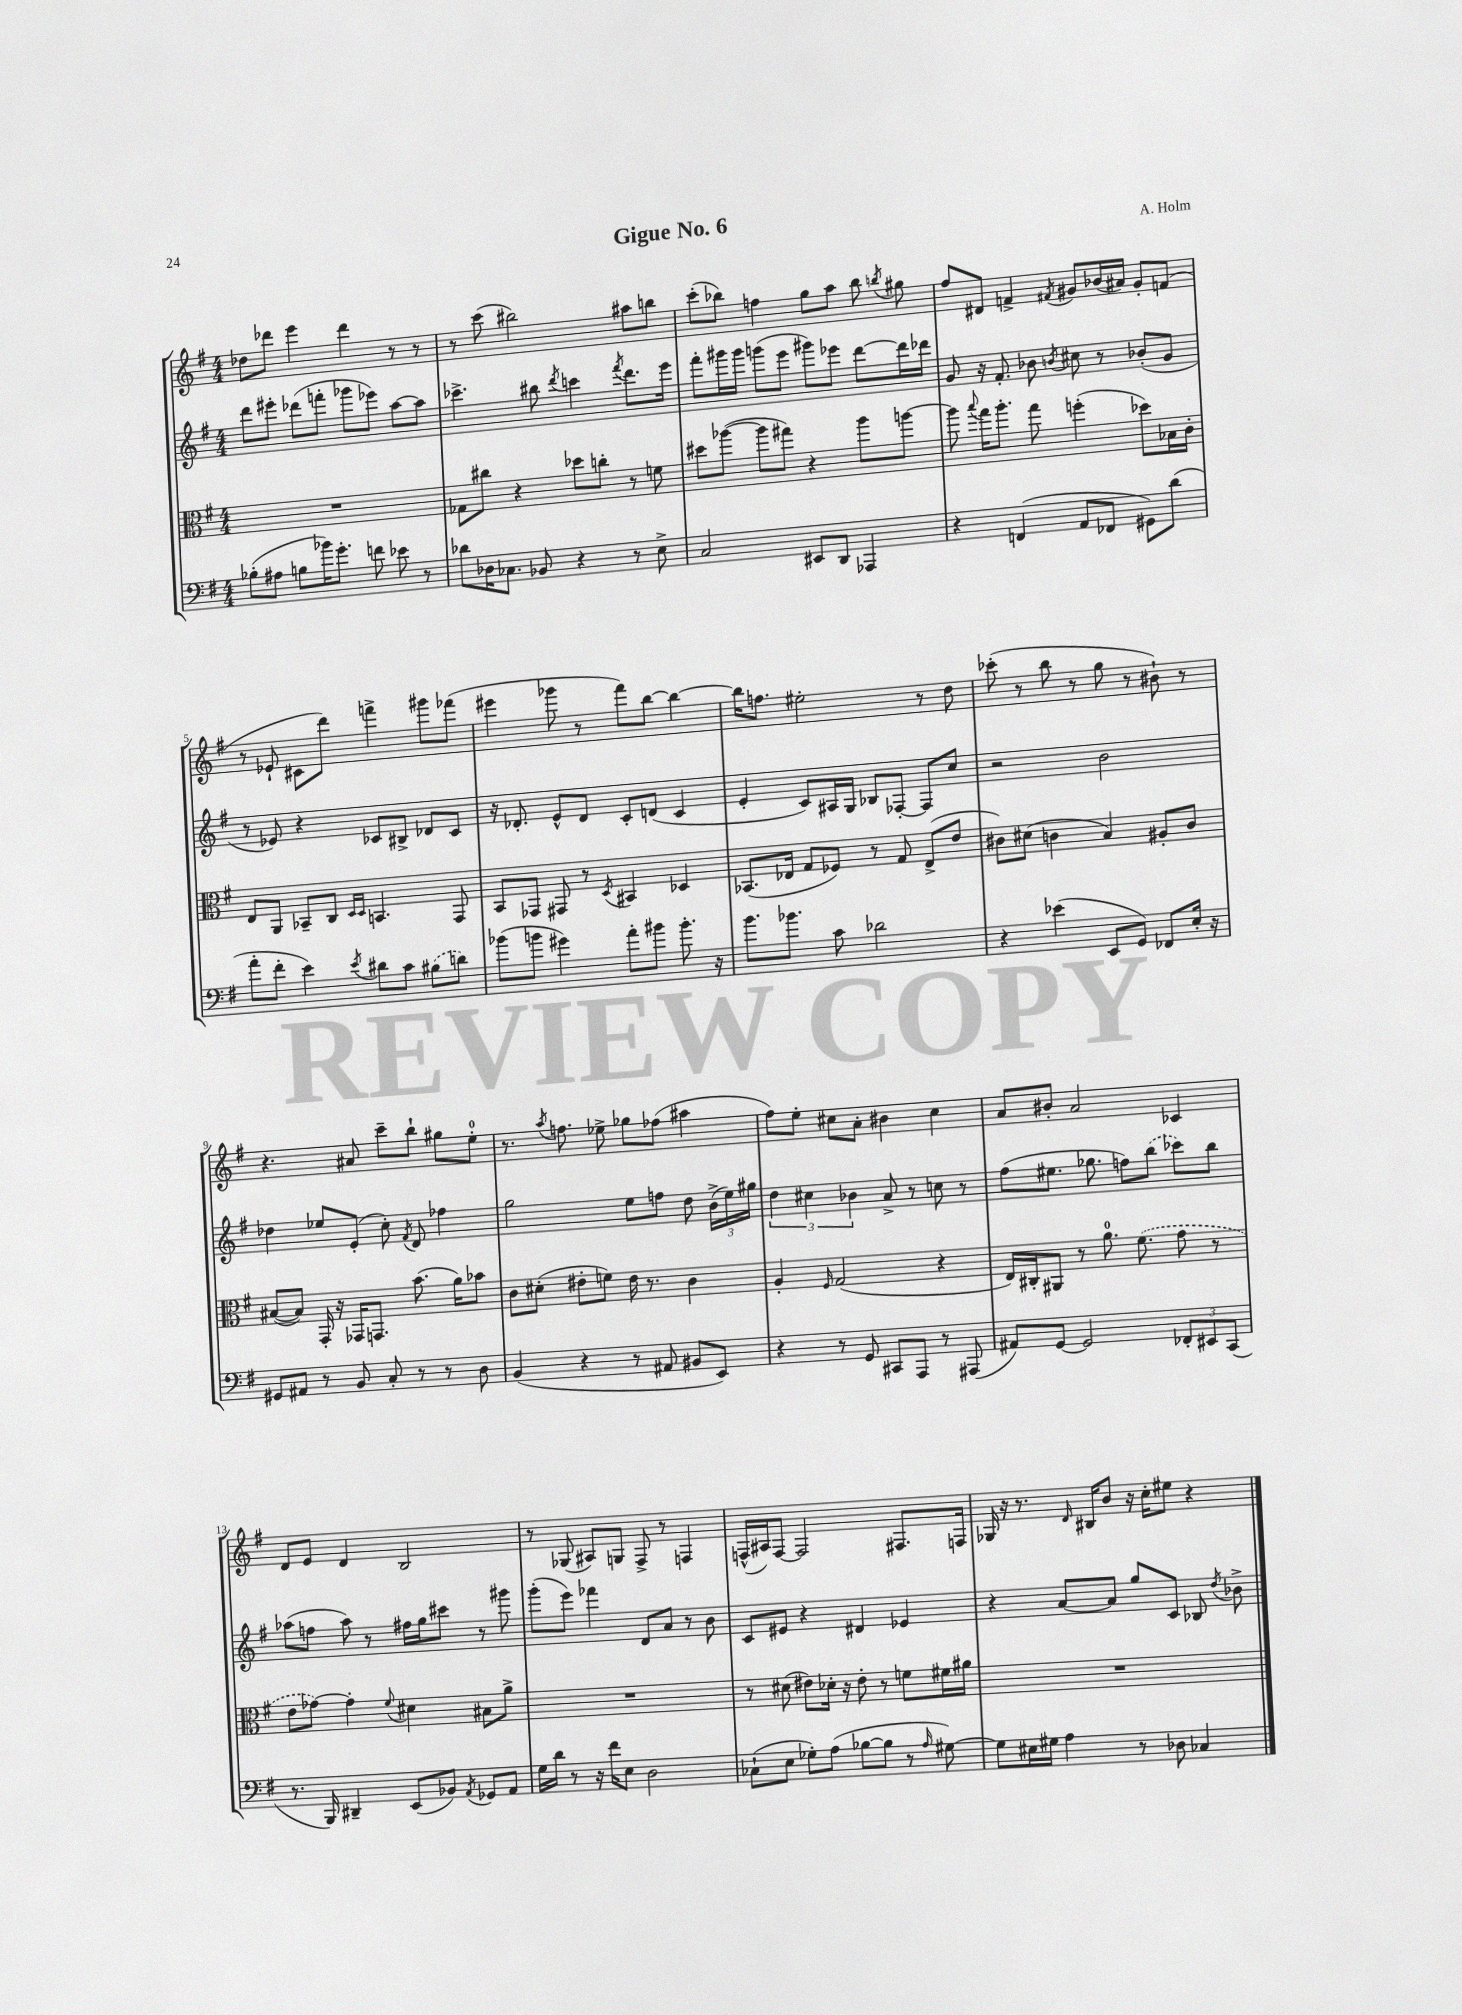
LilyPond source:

\header { title = "Gigue No. 6" composer = "A. Holm" }
<<
\new StaffGroup <<
\new Staff = "s0" {
    \clef treble \key g \major \numericTimeSignature \time 4/4
    \autoBeamOff des''8[ des'''8] e'''4 des'''4 r8 r8 |
    r8 c'''8( bis''2) ais''8[ b''8] |
    c'''8[-.( bes''8]) f''4 g''8[ a''8] bes''8 \acciaccatura { b''8 } gis''8 |
    fis''8[ dis'8] f'4-> \acciaccatura { fis'8 } gis'8[ bes'16( ais'16]) gis'8[-. f'8]( |
    r8 ees'8-! cis'8[ d'''8]) f'''4-> gis'''8[ fes'''8]( |
    eis'''4 ges'''8 r8 fis'''8[) b''8]~ b''4~ |
    b''16[ f''8.] eis''2-. r8 d''8 |
    ces'''8-.( r8 b''8 r8 g''8 r8 bis'8-!) r8 |
    r4. ais'8 c'''8[-- b''8]-! gis''8[ e''8]-0-. |
    r8. \acciaccatura { a''8 } f''8. ees''8-> ges''8[ fes''8]( ais''4 |
    fis''8[) e''8]-. cis''8[ a'8]-. bis'4 cis''4 |
    a'8[ bis'8]-. a'2 ces'4 |
    d'8[ e'8] d'4 b2 |
    r8 ges8( ais8[) g8] fis8-> r8 f4 |
    f16[-^( ais16) f8]~ f2 fis8.[ f16] |
    ges16 r16 r8. \grace { d'16 } bis16[ b'8] r16 c''16[-. eis''8] r4 \bar "|." |
}
\new Staff = "s1" {
    \clef treble \key g \major \numericTimeSignature \time 4/4
    \autoBeamOff d'''8[ eis'''8]-. des'''8[( f'''8]-. ges'''8[ ees'''8]) a''8[~ a''8] |
    ces'''4.-> bis''8 \acciaccatura { d'''8 } c'''4 \acciaccatura { fis'''8 } d'''8.[ e'''16] |
    fis'''8[-. gis'''16 gis'''16] g'''8[( e'''8] gis'''8[) ees'''8] d'''8[~ d'''16 des'''16] |
    g'8 r16 fis'8.-. bes'8 \acciaccatura { b'8 } cis''8 r8 bes'8[-.( g'8] |
    r8 ees'8) r4 ces'8[ bis8]-> des'8[ ces'8] |
    r16 des'8.-. e'8[-^ des'8] c'8[-. d'8]( c'4 |
    e'4-. c'8[) ais16 g16] bes8[ fes8]~-. fes8[ c''8] |
    r2 b'2 |
    des''4 ees''8[ e'8]-.( c''8-.) \acciaccatura { fis'8 } d'8 fes''4 |
    g''2 e''8[ f''8] d''8 \tuplet 3/2 { b'16[->( e''16) gis''16] } |
    \tuplet 3/2 { d''4 cis''4 bes'4 } a'8-> r8 c''8 r8 |
    fis''8[( eis''8.] ges''8. f''8[) \once \slurDashed b''8]( ces'''8[) b''8] |
    aes''8[( f''8] aes''8) r8 fis''16[ g''16 cis'''8] r8 gis'''8 |
    g'''8[-.( e'''8]) fes'''4 d'8[ a'8] r8 b'8 |
    c'8[ eis'8] r4 dis'4 ees'4 |
    r4 a'8[~ a'8] g''8[ c'8] bes8 \acciaccatura { d''8 } bes'8-> \bar "|." |
}
\new Staff = "s2" {
    \clef alto \key g \major \numericTimeSignature \time 4/4
    \autoBeamOff R1 |
    ges8[ cis''8] r4 des''8[ c''8]-. r8 f'8 |
    dis''8[ aes''8]~( aes''8[ gis''8]) r4 aes''8[ a''8]~ |
    a''8 \appoggiatura { b''8 } g''16[ a''8.]-. g''8 f''4-.( des''8[) bes16 c'16]-. |
    e8[ a,8] bes,8[-- c8] \grace { d16[ d16] } b,4. g,8 |
    b,8[ ges,8] gis,8 r8 \acciaccatura { d8 } bis,4 des4 |
    bes,8.[( ees16] g8[ fes8]) r8 g8 ees8[->( e'8] |
    cis'8[) dis'8]( c'4 b4) ais8[-. c'8] |
    bis8[~( bis8]) g,16-. r16 ges,16[ g,8.] b'8.( a'16[) bes'8] |
    c'8[ dis'8]-.( eis'8[-. f'8]) eis'16 r8. c'4 |
    a4-. \grace { fis16 } g2( r4 |
    e16[) cis16-. ais,8] r8 a'8.-0 \once \slurDashed fis'8.( g'8 r8 |
    e'8[ ges'8]~) ges'4-. \appoggiatura { fis'8 } dis'4 bis8[ a'8]-> |
    R1 |
    r8 dis'8( eis'8[) des'16]-. r16 eis'8-. r8 f'8[ fis'16 ais'16] |
    R1 \bar "|." |
}
\new Staff = "s3" {
    \clef bass \key g \major \numericTimeSignature \time 4/4
    \autoBeamOff bes8[-.( ais8] b8[ bes'16) g'8.]-. f'8 ees'8 r8 |
    des'8[ des16 ces8.] bes,8 r4 r8 e8-> |
    c2 eis,8[ d,8] aes,,4 |
    r4 f,4( a,8[ fes,8] gis,8[) d'8]( |
    a'8[-. fis'8]-. e'4) \acciaccatura { e'8 } dis'8[ c'8] \once \slurDashed bis8[( d'8]) |
    bes'8[( b'8] gis'4) a'8[-. bis'8] bis'8.-. r16 |
    b'8.[ bes'8.] c'8 des'2 |
    r4 ees'4( e,8[ g,8]) fes,8[ e16]-. r16 |
    gis,8[ ais,8] r8 b,8 c8-. r8 r8 d8 |
    b,4( r4 r8 ais,8 bis,8[ e,8]) |
    r4 r8 g,8 cis,8[ a,,8] r8 ais,,8( |
    ais,8[) g,8]~ g,2 \tuplet 3/2 { fes,8[-. eis,8 c,8]( } |
    r8. b,,16) dis,4-- e,8[( bes,8]) \acciaccatura { a,8 } ges,8[ a,8] |
    g16[ d'16] r8 r16 fis'16[ e8] d2 |
    ces8[-!( e8] ges8[-.) a8]( bes8[~ bes8] r8 \grace { a16 } gis8~) |
    gis8[ eis16 gis16] a4 r8 des8 ces4 \bar "|." |
}
>>
>>
